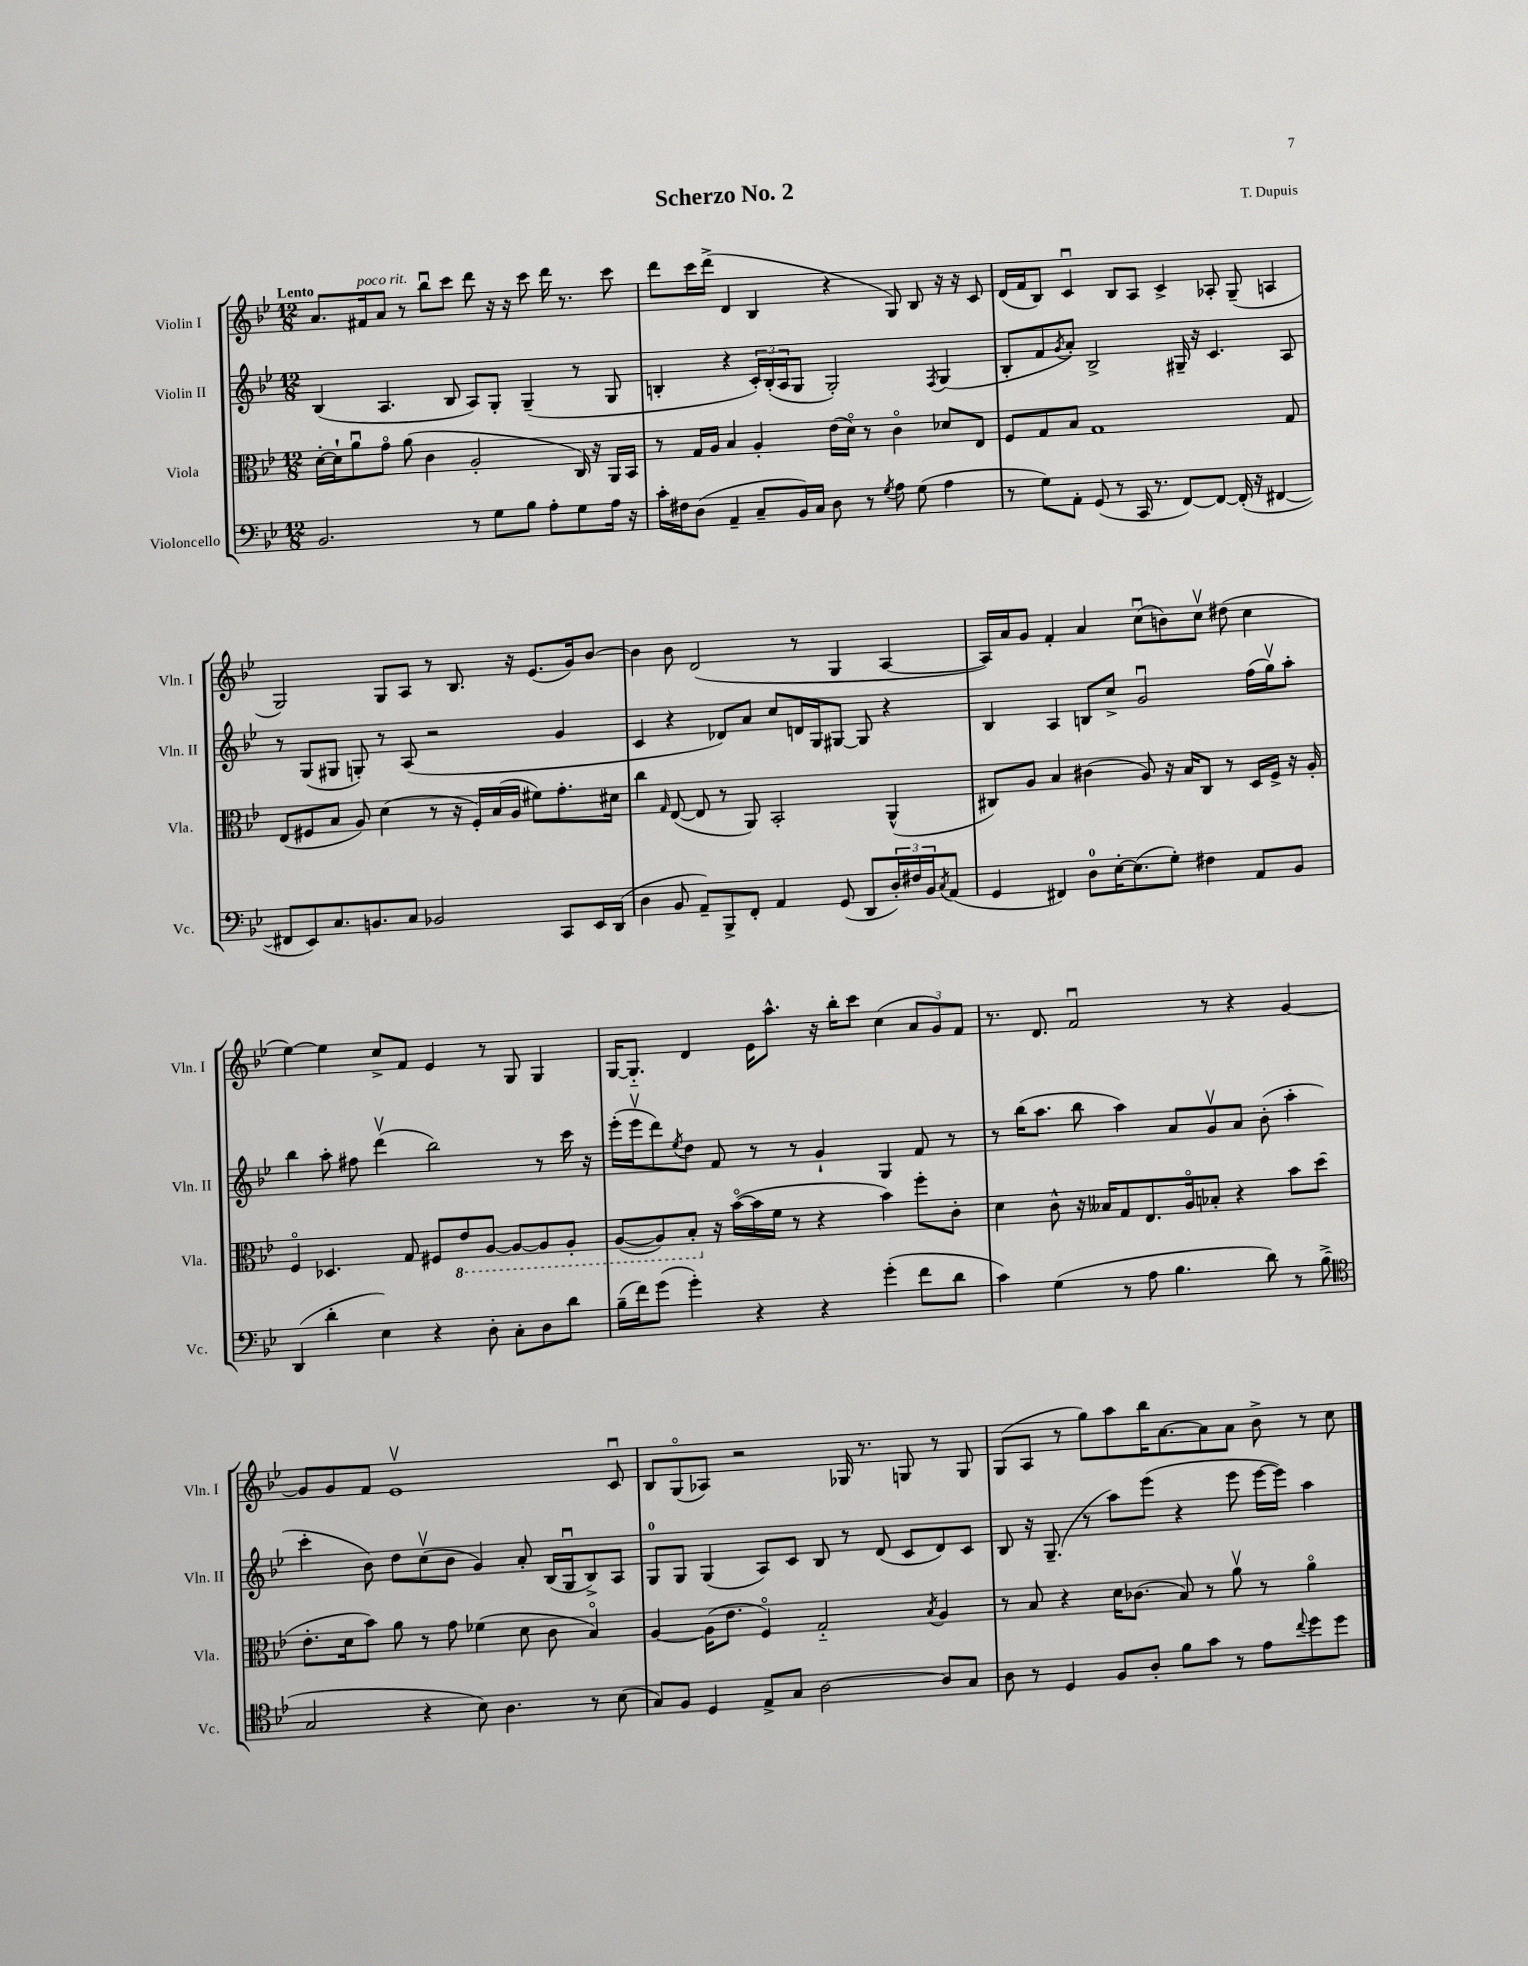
\header { title = "Scherzo No. 2" composer = "T. Dupuis" }
<<
\new StaffGroup <<
\new Staff = "s0" \with { instrumentName = "Violin I" shortInstrumentName = "Vln. I" } {
    \clef treble \key bes \major \numericTimeSignature \time 12/8 \tempo "Lento"
    a'8. fis'16^\markup { \italic "poco rit." } a'8 r8 bes''8\downbow c'''8 d'''8 r16 r16 c'''8 d'''16 r8. c'''8 |
    d'''8 c'''16 d'''16->( d'4 bes4 r4 g8) bes8 r16 r16 c'8 |
    d'16( f'16 bes8) c'4\downbow bes8 a8 c'4-> aes8-. g8--( a4 |
    g2) g8 a8 r8 bes8. r16 ees'8.( g'16) bes'8~ |
    bes'4 bes'8 d'2( r8 g4 a4~ |
    a16) a'16 g'8 f'4-. a'4 c''8\downbow( b'8) c''8\upbow dis''8( c''4 |
    ees''4~) ees''4 c''8-> f'8 ees'4 r8 g8 g4 |
    g16~ g8.-_ d'4 ees'16 a''8.-^ r16 bes''16-. c'''8 c''4( \tuplet 3/2 { a'8 g'8) f'8 } |
    r8. d'8. f'2\downbow r8 r4 g'4~ |
    g'8 g'8 f'8 ees'1\upbow c'8\downbow |
    bes8 g8\flageolet( aes8) r2 ges16 r8. g8 r8 g8 |
    g8( a8 r8 g''8) a''8 bes''16 a'8.~ a'8 a'8 bes'8-> r8 c''8 \bar "|." |
}
\new Staff = "s1" \with { instrumentName = "Violin II" shortInstrumentName = "Vln. II" } {
    \clef treble \key bes \major \numericTimeSignature \time 12/8
    bes4( a4. bes8 a8) g8-. g4--( r8 g8 |
    b4-. r4 \tuplet 3/2 { c'16-.) b16-.( a16 } g8 g2-.) \acciaccatura { f8 } g4( |
    bes8-. f'8 \acciaccatura { g'8 } a'8-.) bes2-> gis16-- r16 c'4. a8 |
    r8 g8( gis8 g8-.) r8 a8( r2 g'4 |
    c'4 r4 des'8) a'8 c''8 d'16 g16 gis8~ gis8 r4 |
    bes4 a4 b8 c''8-> g'2\downbow f''16( g''16\upbow) a''8-. |
    bes''4 a''8-. fis''8 d'''4\upbow( bes''2) r8 c'''16 r16 |
    ees'''16-.( ees'''16\upbow d'''8) \acciaccatura { ees''8 } d''8 f'8 r8 r8 g'4-! g4 f'8 r8 |
    r8 bes''16( a''8. bes''8 a''4) a'8 g'8\upbow a'8 bes'8-.( a''4-. |
    c'''4-. bes'8) d''8 c''8\upbow( bes'8 g'4) a'8-. bes16( g16\downbow bes8->) a8 |
    g8-0 g8 g4( a8) c'8 bes8 r8 d'8( c'8 d'8) c'8 |
    bes8 r16 g8.--( r8 a''8) ees'''8( r4 ees'''8 ees'''16~ ees'''16) a''4 \bar "|." |
}
\new Staff = "s2" \with { instrumentName = "Viola" shortInstrumentName = "Vla." } {
    \clef alto \key bes \major \numericTimeSignature \time 12/8
    d'16~-. d'16-! a'8\downbow g'8\flageolet a'8( c'4 a2-. c16) r16 a,16 bes,16 |
    r8 g16 a16 bes4 a4-. ees'16( d'16\flageolet) r8 c'4\flageolet des'8 ees8 |
    f8 g8 bes8 g1 g8 |
    ees8( fis8 bes8 a8) d'4( r8 r16 fis16-.) bes16( a16 fis'8) g'8.-. dis'16 |
    c''4 \grace { g16 } ees8~( ees8 r8 a,8) bes,2-. a,4-^( |
    cis8) a8 bes4 cis'4( a8) r16 bes16 cis8 r8 d16 f16-> r16 a16-. |
    f4\flageolet des4. g8 fis8 \ottava #-1 ees8 a,8~ a,8~ a,8 a,8-. |
    a,8~( a,8) bes,8-. \ottava #0 r16 bes'16~\flageolet( bes'16 f'16 r8 r4 bes'4) f''8-. c'8-. |
    d'4 c'8-^ r16 beses16 g8 ees8. a16\flageolet bes8-. r4 bes'8 d''8( |
    ees'8.-. d'16 bes'8) a'8 r8 g'8 fes'4( d'8 c'8 bes4\flageolet) |
    a4~ a16( ees'8. f4\flageolet) g2-_ \acciaccatura { bes8 } a4 |
    r8 bes8 r4 d'16 ces'8.( bes8) r8 a'8\upbow r8 a'4\flageolet \bar "|." |
}
\new Staff = "s3" \with { instrumentName = "Violoncello" shortInstrumentName = "Vc." } {
    \clef bass \key bes \major \numericTimeSignature \time 12/8
    bes,2. r8 g8 bes8 a8-. g8 a16 r16 |
    c'16-. fis16 d8( a,4-- c8-- bes,16) c16 d8 r8 \acciaccatura { g8 } a8 g8( a4 |
    r8 g8) a,8-. g,8( r8 c,16 r8. f,8~) f,8~ f,16-.( r16 fis,4~ |
    fis,8 ees,8) c8. b,8. c8 bes,2 c,8 ees,16 d,16( |
    d4 bes,8 a,8--) bes,,8-> f,8-. a,4 g,8( d,8 \tuplet 3/2 { d16-.) fis16 bes,16 } \acciaccatura { c8 } a,8( |
    g,4 fis,4) d8-0 ees16~-. ees8.( g8-.) fis4 a,8 bes,8 |
    d,4( d'4-. ees4) r4 d8-. c8-. d8 d'8 |
    bes16--( f'16) g'8( g'4-.) r4 r4 g'4-.( f'8 d'8 |
    c'4) g4( r8 a8 bes4. d'8) r8 bes8->( |
    \clef tenor g2 r4 bes8) a4. r8 bes8( |
    g8) f8 d4 ees8-> g8 a2~ a8 g8 |
    a8 r8 d4 f8 a8-. f'8 g'8 r8 ees'8 \appoggiatura { c''8 } d''8 d''8 \bar "|." |
}
>>
>>
\layout { \context { \Score \remove "Bar_number_engraver" } }
